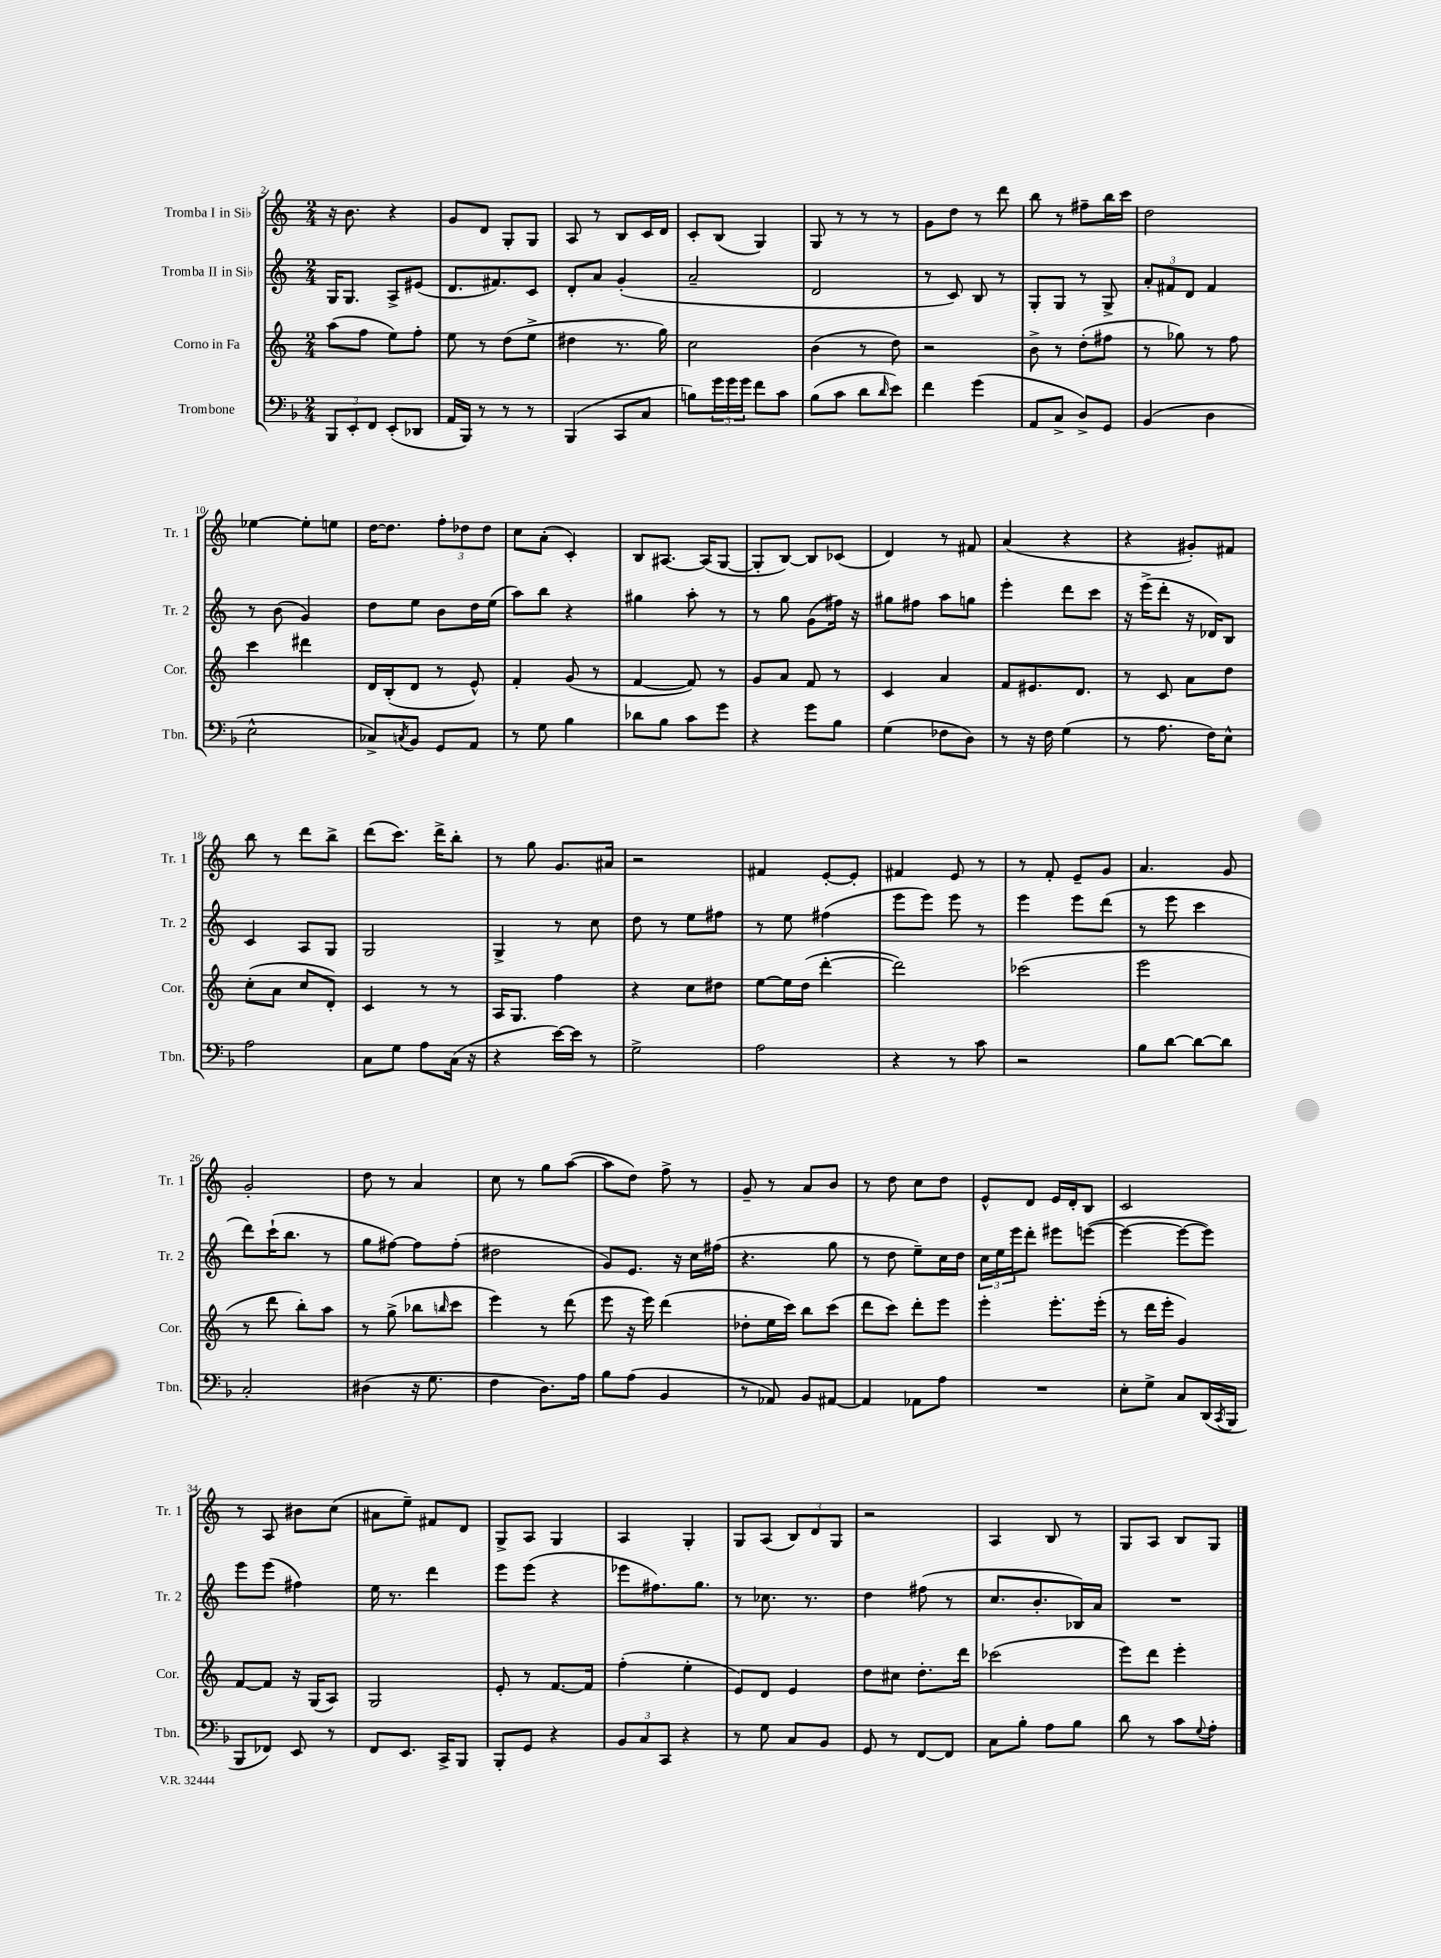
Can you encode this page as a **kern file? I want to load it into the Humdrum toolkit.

**kern	**kern	**kern	**kern
*part4	*part3	*part2	*part1
*staff4	*staff3	*staff2	*staff1
*I"Trombone	*I"Corno in Fa	*I"Tromba II in Si♭	*I"Tromba I in Si♭
*I'Tbn.	*I'Cor.	*I'Tr. 2	*I'Tr. 1
*clefF4	*clefG2	*clefG2	*clefG2
*k[b-]	*k[]	*k[]	*k[]
*M2/4	*M2/4	*M2/4	*M2/4
=2	=2	=2	=2
12BBB-/L	(8aa\L	16G/KL	16r
.	.	8.G/J	8.b\
12EE'/	.	.	.
.	8ff\J	.	.
12FF/J	.	.	.
(8EE'/L	8ee\L)	8A^/L	4r
8DD-X/J	8ff'\J	(8e#X/J	.
=3	=3	=3	=3
16AA/LL	8ee\	8.d/L	8g/L
16BBB-/JJ)	.	.	.
8r	8r	.	8d/J
.	.	8.f#X/)	.
8r	(8dd\L	.	8G'/L
8r	8ee^\J	8c/J	8G/J
=4	=4	=4	=4
(4BBB-/	4dd#X\	8d'/L	8A/
.	.	8a/J	8r
8CC/L	8.r	(4g'/	8B/L
8C/J	.	.	16c/L
.	16gg\)	.	16d/JJ
=5	=5	=5	=5
8Bn\L)	2cc\	2a~/	8c'/L
24g\L	.	.	(8B/J
24g\	.	.	.
24g\JJ	.	.	.
8f\L	.	.	4G/)
8c\J	.	.	.
=6	=6	=6	=6
(8B-\L	(4b\	2d/	8G/
8c\J	.	.	8r
8d\L	8r	.	8r
16qqd/	.	.	.
8e\J)	8dd\)	.	8r
=7	=7	=7	=7
4f\	2r	8r	8g\L
.	.	8c/)	8dd\J
(4g\	.	8B/	8r
.	.	8r	8ddd\
=8	=8	=8	=8
8AA/L	8b^\	8G'/L	8bb\
8C^/J	8r	8G/J	8r
8D^/L)	(8dd'\L	8r	8ff#X~\L
8GG/J	8ff#X\J	8G^/	16bb\L
.	.	.	16ccc\JJ
=9	=9	=9	=9
(4BB-/	8r	12a'/L	2dd\
.	.	12f#X/	.
.	8gg-X\)	.	.
.	.	12d/J	.
4D\	8r	4f#/	.
.	8ff\	.	.
!!LO:LB:g=z
=10	=10	=10	=10
2E^^\	4ccc\	8r	[4ee-X\
.	.	(8b\	.
.	4ddd#X\	4g/)	8ee-'\L]
.	.	.	8een\J
=11	=11	=11	=11
8C-X^/L)	16d/LL	8dd\L	[16dd\KL
.	(16B'/J	.	8.dd\J]
8qCn/	.	.	.
8BB-/J	8d/J	8ee\J	.
8GG/L	8r	8b\L	12ff'\L
.	.	.	12dd-X\
8AA/J	8e^^/)	16dd\L	.
.	.	.	12dd-\J
.	.	(16ee\JJ	.
=12	=12	=12	=12
8r	4f'/	8aa\L)	8cc\L
8G\	.	8bb\J	(8a'\J
4B-\	(8g/	4r	4c'/)
.	8r	.	.
=13	=13	=13	=13
8d-X\L	[4f/	4gg#X\	8B/L
8B-\J	.	.	[8.A#X/J
8c\L	8f/])	8aa'\	.
.	.	.	(16A#/KL]
8g\J	8r	8r	[8G/J
=14	=14	=14	=14
4r	8g/L	8r	8G'/L]
.	8a/J	8gg\	[8B/J)
8g\L	8f/	(8g\L	8B/L]
8B-\J	8r	16ff#X\Jk)	(8c-X/J
.	.	16r	.
=15	=15	=15	=15
(4G\	4c/	8gg#X\L	4d/)
.	.	8ff#X\J	.
8F-X\L	4a/	8aa\L	8r
8D\J)	.	8ggn\J	8f#X/
=16	=16	=16	=16
8r	8f/L	4eee'\	(4a/
16r	8.e#X/	.	.
16F\	.	.	.
(4G\	.	8ddd\L	4r
.	8.d/J	.	.
.	.	8ccc\J	.
=17	=17	=17	=17
8r	8r	16r	4r
.	.	(16eee^\KL	.
8.A\	8c/	8ddd'\J	.
.	8a\L	16r	8g#X'/L)
16F\KL)	.	16d-X/KL)	.
8E^^\J	8dd\J	8B/J	8f#X/J
!!LO:LB:g=z
=18	=18	=18	=18
2A\	(8cc'\L	4c/	8bb\
.	8a\J	.	8r
.	8cc/L	8A/L	8ddd\L
.	8d'/J)	8G/J	8bb^\J
=19	=19	=19	=19
8C\L	4c/	2G/	(8ddd\L
8G\J	.	.	8.ccc\J)
8A\L	8r	.	.
.	.	.	16ddd^\KL
(16C\Jk	8r	.	8bb'\J
16r	.	.	.
=20	=20	=20	=20
4r	16A/KL	4G^/	8r
.	8.G/J	.	.
.	.	.	8gg\
[16e\LL)	4ff\	8r	8.g/L
16e\JJ]	.	.	.
8r	.	8cc\	.
.	.	.	16a#X/Jk
=21	=21	=21	=21
2G^\	4r	8dd\	2r
.	.	8r	.
.	8cc\L	8ee\L	.
.	8dd#X\J	8ff#X\J	.
=22	=22	=22	=22
2A\	[8ee\L	8r	4f#X/
.	16ee\L]	8ee\	.
.	(16dd\JJ	.	.
.	[4ddd'\	(4ff#X\	[8e'/L
.	.	.	8e'/J]
=23	=23	=23	=23
4r	2ddd\])	8eee\L	4f#X/
.	.	8eee\J)	.
8r	.	8eee\	8e/
8c\	.	8r	8r
=24	=24	=24	=24
2r	(2ccc-X\	4eee\	8r
.	.	.	8f'/
.	.	8eee\L	8e~/L
.	.	(8ddd\J	8g/J
=25	=25	=25	=25
8B-\L	2eee\	8r	4.a/
[8d\J	.	8eee\	.
8d\L_	.	4ccc\	.
8d\J]	.	.	8g/
!!LO:LB:g=z
=26	=26	=26	=26
2C'/	8r	8ddd\L)	2g'/
.	8ddd\	(16ccc`\K	.
.	.	8.bb\J	.
.	8bb'\L)	.	.
.	8aa\J	8r	.
=27	=27	=27	=27
(4D#X\	8r	8gg\L	8dd\
.	(8gg^\	[8ff#X\J)	8r
16r	8bb-X\L	8ff#\L]	4a/
8.G\	.	.	.
.	16qqbbn/	.	.
.	8ccc\J	(8ff#'\J	.
=28	=28	=28	=28
4F\	4eee\)	2dd#X\	8cc\
.	.	.	8r
8.D\L)	8r	.	8gg\L
.	(8ddd\	.	([8aa\J
16A\Jk	.	.	.
=29	=29	=29	=29
8B-\L	8eee\	8g/L)	8aa\L]
(8A\J	16r	8.e/J	8dd\J)
.	16eee\)	.	.
4BB-/	(4ddd\	.	8ff^\
.	.	16r	.
.	.	16cc\LL	8r
.	.	(16ff#X\JJ	.
=30	=30	=30	=30
8r	8dd-X'\L	4.r	8g~/
8AA-X/)	16ee\L	.	8r
.	16ccc\JJ)	.	.
8BB-/L	8bb\L	.	8a/L
[8AA#X/J	(8ccc\J	8gg\	8b/J
=31	=31	=31	=31
4AA#/]	8ddd\L	8r	8r
.	8ccc\J)	8dd\	8dd\
8AA-X\L	8ddd'\L	8ee~\L)	8cc\L
8A\J	8eee\J	16cc\L	8dd\J
.	.	16dd\JJ	.
=32	=32	=32	=32
2r	4eee'\	24cc\LL	8e^^/L
.	.	24ee\	.
.	.	24eee\J	.
.	.	8ddd'\J	8d/J
.	8.eee'\L	8eee#X\L	16e/LL
.	.	.	16d'/J
.	.	([8eeen\J	8B/J
.	(16eee'\Jk	.	.
=33	=33	=33	=33
8E'\L	8r	4eee\_	2c/
8G^\J	16ddd\LL	.	.
.	16eee'\JJ	.	.
8C/L	4g/)	8eee\L_	.
(16DD/L	.	8eee\J])	.
8qCC/	.	.	.
16BBB-/JJ	.	.	.
!!LO:LB:g=z
=34	=34	=34	=34
8BBB-/L	[8f/L	8eee\L	8r
8FF-X/J)	8f/J]	(8eee\J	8A/
8EE/	16r	4ff#X\)	8b#X\L
.	(16G/KL	.	.
8r	8A/J)	.	(8cc\J
=35	=35	=35	=35
8FF/L	2G/	16ee\	8a#X\L
.	.	8.r	.
8.EE/J	.	.	8ee~\J)
.	.	4ddd\	8f#X/L
16CC^/KL	.	.	.
8BBB-/J	.	.	8d/J
=36	=36	=36	=36
8BBB-'/L	8e'/	8eee\L	8G^/L
8GG/J	8r	(8eee\J	8A/J
4r	[8.f/L	4r	4G/
.	16f/Jk]	.	.
=37	=37	=37	=37
12BB-/L	(4ff'\	8eee-X\L	4A/
12C/	.	.	.
.	.	8.ff#X\)	.
12CC/J	.	.	.
4r	4ee'\	.	4G'/
.	.	8.gg\J	.
=38	=38	=38	=38
8r	8e/L)	8r	8G/L
8G\	8d/J	8.cc-X\	(8A/J
8C/L	4e/	.	12B/L)
.	.	8.r	.
.	.	.	12d/
8BB-/J	.	.	.
.	.	.	12G/J
=39	=39	=39	=39
8GG/	8dd\L	4dd\	2r
8r	8cc#X\J	.	.
[8FF/L	8.dd'\L	(8ff#X\	.
8FF/J]	.	8r	.
.	16ddd\Jk	.	.
=40	=40	=40	=40
8C\L	(2ccc-X\	8.cc/L	4A/
8B-'\J	.	.	.
.	.	8.b'/	.
8A\L	.	.	8B/
8B-\J	.	16B-X/L)	8r
.	.	16a/JJ	.
=41	=41	=41	=41
8d\	8eee\L)	2r	8G/L
8r	8ddd\J	.	8A/J
8c\L	4eee'\	.	8B/L
8qqG/	.	.	.
8A'\J	.	.	8G/J
==	==	==	==
*-	*-	*-	*-
